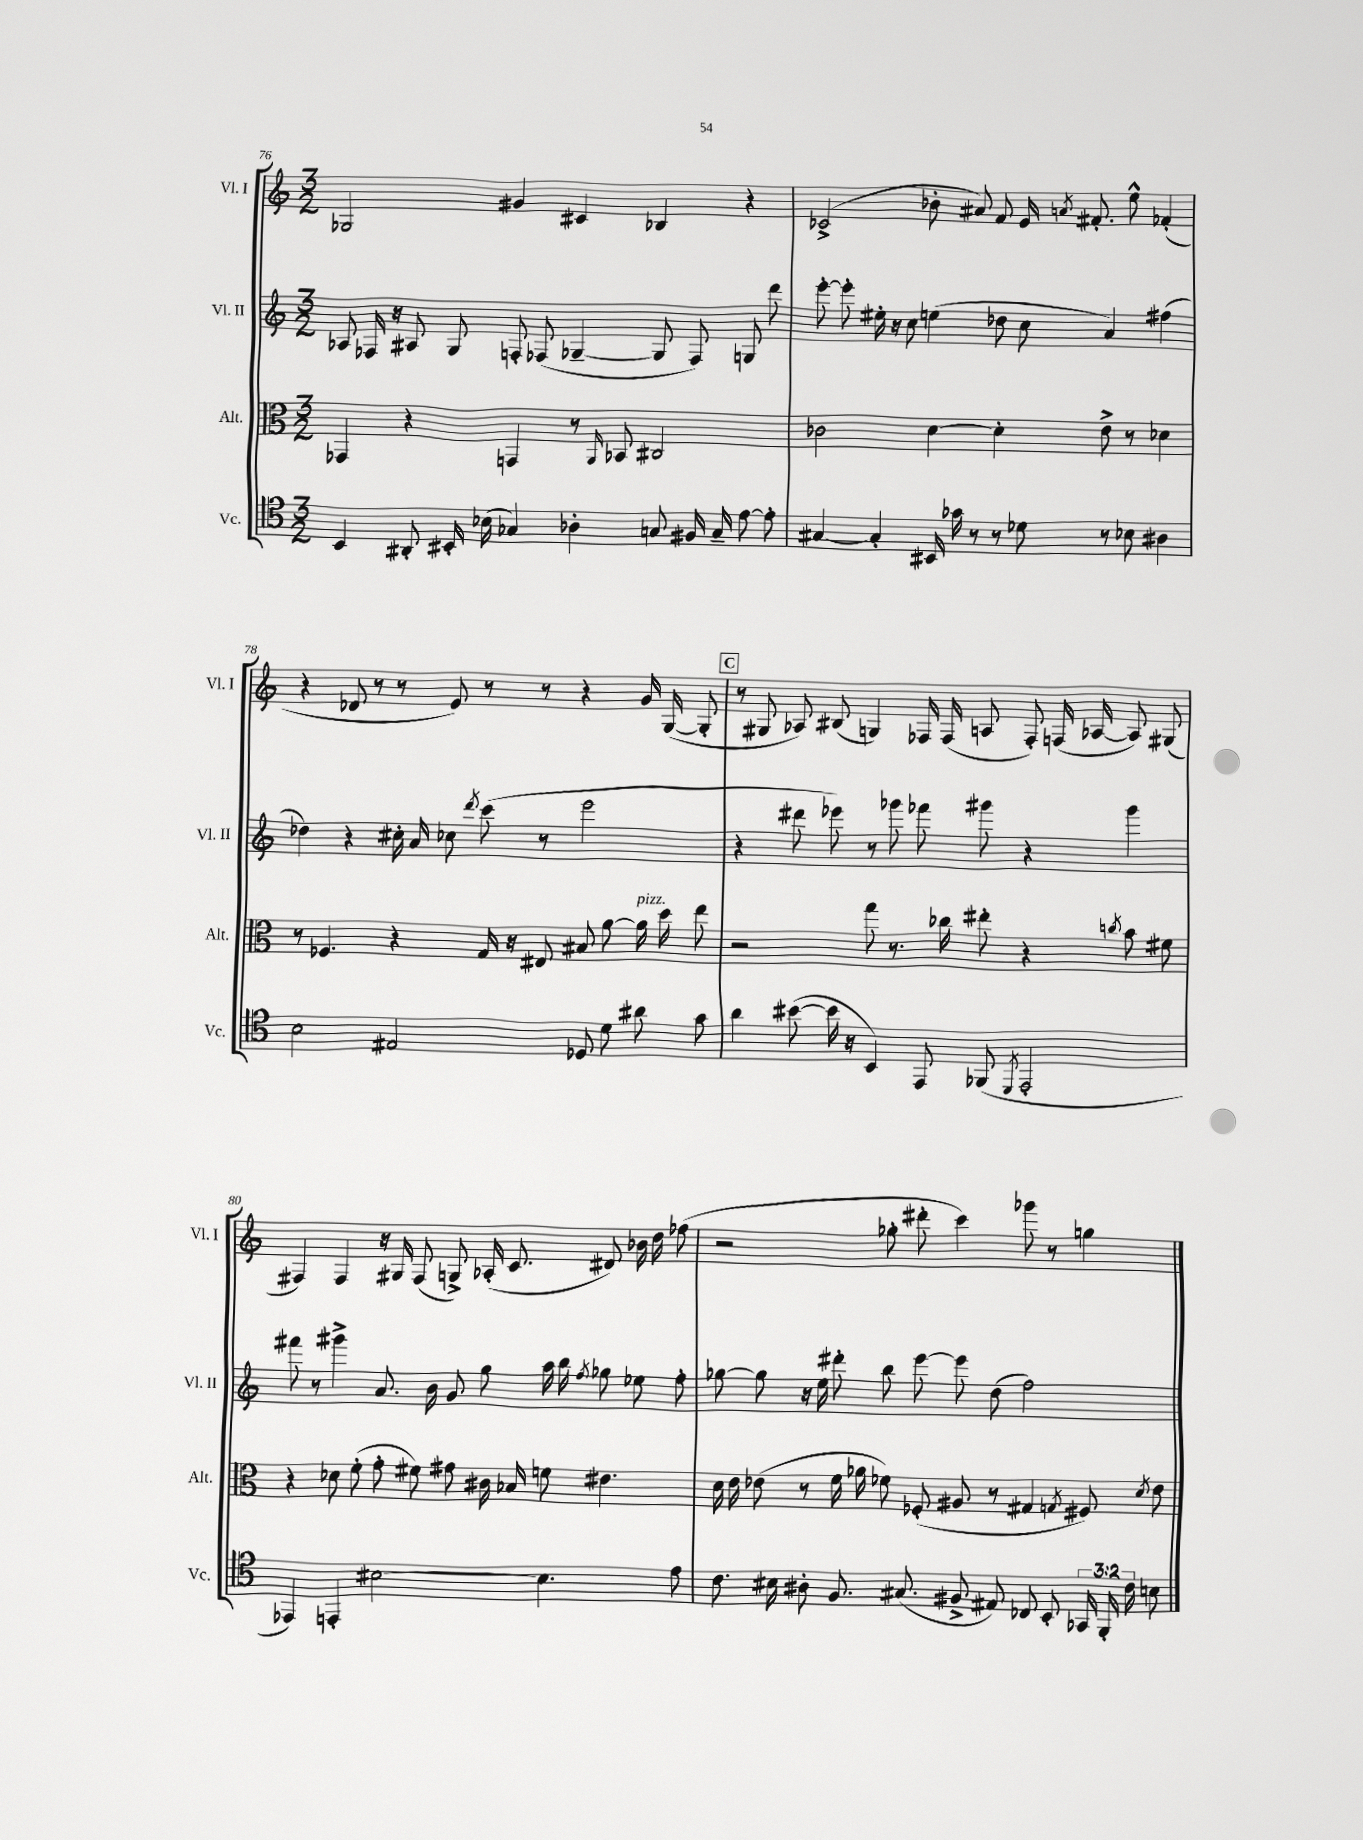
<<
\new StaffGroup <<
\new Staff = "s0" \with { instrumentName = "Vl. I" shortInstrumentName = "Vl. I" } {
    \clef treble \key c \major \numericTimeSignature \time 3/2
    \autoBeamOff ges2 gis'4 cis'4 bes4 r4 |
    ces'2->( bes'8-. ais'8) f'8 e'16 \acciaccatura { a'8 } fis'8.-. e''8-^ fes'4-.( |
    r4 des'8 r8 r8 e'8) r8 r8 r4 g'16 g16~( g8-. |
    \mark \markup { \box "C" } r8 gis8 aes8) bis8( g4) fes16 fes16( a8 fes8-.) f16( aes16~ aes8) gis8( |
    fis4) fis4 r16 gis16 fis8( g8->) aes16-.( c'8. dis'8) bes'16 d''16 fes''8( |
    r2 ges''8-. dis'''8-. c'''4) ges'''8 r8 g''4 \bar "|." |
}
\new Staff = "s1" \with { instrumentName = "Vl. II" shortInstrumentName = "Vl. II" } {
    \clef treble \key c \major \numericTimeSignature \time 3/2
    \autoBeamOff aes8 fes16 r16 ais8 g8 f8-. fes8( ges4~-- ges8 fes8) g8 d'''8 |
    e'''8~-. e'''8-. eis''16-. r16 c''8 e''4( des''8 c''8 a'4) fis''4( |
    des''4) r4 cis''16-. a'16 ces''8 \acciaccatura { d'''8 } c'''8( r8 e'''2 |
    \mark \markup { \box "C" } r4 dis'''8 ees'''8) r8 ges'''8 fes'''8 gis'''8 r4 gis'''4 |
    fis'''8 r8 gis'''4-> a'8. b'16 g'8 g''8 a''16 b''16 \acciaccatura { f''8 } ges''8 ees''8 f''8-. |
    ges''8~ ges''8 r16 e''16 dis'''8-. b''8 e'''8~ e'''8 d''8( f''2) \bar "|." |
}
\new Staff = "s2" \with { instrumentName = "Alt." shortInstrumentName = "Alt." } {
    \clef alto \key c \major \numericTimeSignature \time 3/2
    \autoBeamOff ges,4 r4 g,4 r8 \grace { a,16 } bes,8 cis2 |
    ces'2 d'4~ d'4-. e'8-> r8 des'4 |
    r8 fes4. r4 g16 r16 eis8 bis8 a'8~ a'16^\markup { \italic "pizz." } d''16 e''8 |
    \mark \markup { \box "C" } r2 g''8 r8. ces''16 eis''8-. r4 \acciaccatura { c''8 } b'8 fis'8 |
    r4 des'8 f'8-.( g'8-. fis'8) gis'8 cis'16 bes16 f'8 eis'4. |
    d'16 e'16 ees'8( r8 f'16 aes'16 fes'8) fes8-.( ais8 r8 gis4 \acciaccatura { g8 } fis8) \acciaccatura { d'8 } ees'8 \bar "|." |
}
\new Staff = "s3" \with { instrumentName = "Vc." shortInstrumentName = "Vc." } {
    \clef tenor \key c \major \numericTimeSignature \time 3/2 \override Staff.TupletNumber.text = #tuplet-number::calc-fraction-text
    \autoBeamOff b,4 ais,8-. bis,16-. bes16( ges4) aes4-. g8 fis16 g16-- e'8~ e'8-. |
    gis4~ gis4-. bis,16 ges'16 r8 r8 des'8 r8 bes8 ais4 |
    b2 eis2 des8 d'8 ais'8 g'8 |
    \mark \markup { \box "C" } a'4 bis'8~( bis'16 r16 b,4) e,8 fes,8( \acciaccatura { d,8 } e,2-. |
    ees,4) e,4-. bis2~ bis4. e'8 |
    c'8. bis16 ais8-. f8. gis8.( fis8-> eis8) ces8 b,8-. \tuplet 3/2 { ges,16 f,16-. c'16 } b8 \bar "|." |
}
>>
>>
\layout { \context { \Score currentBarNumber = #76 } }
